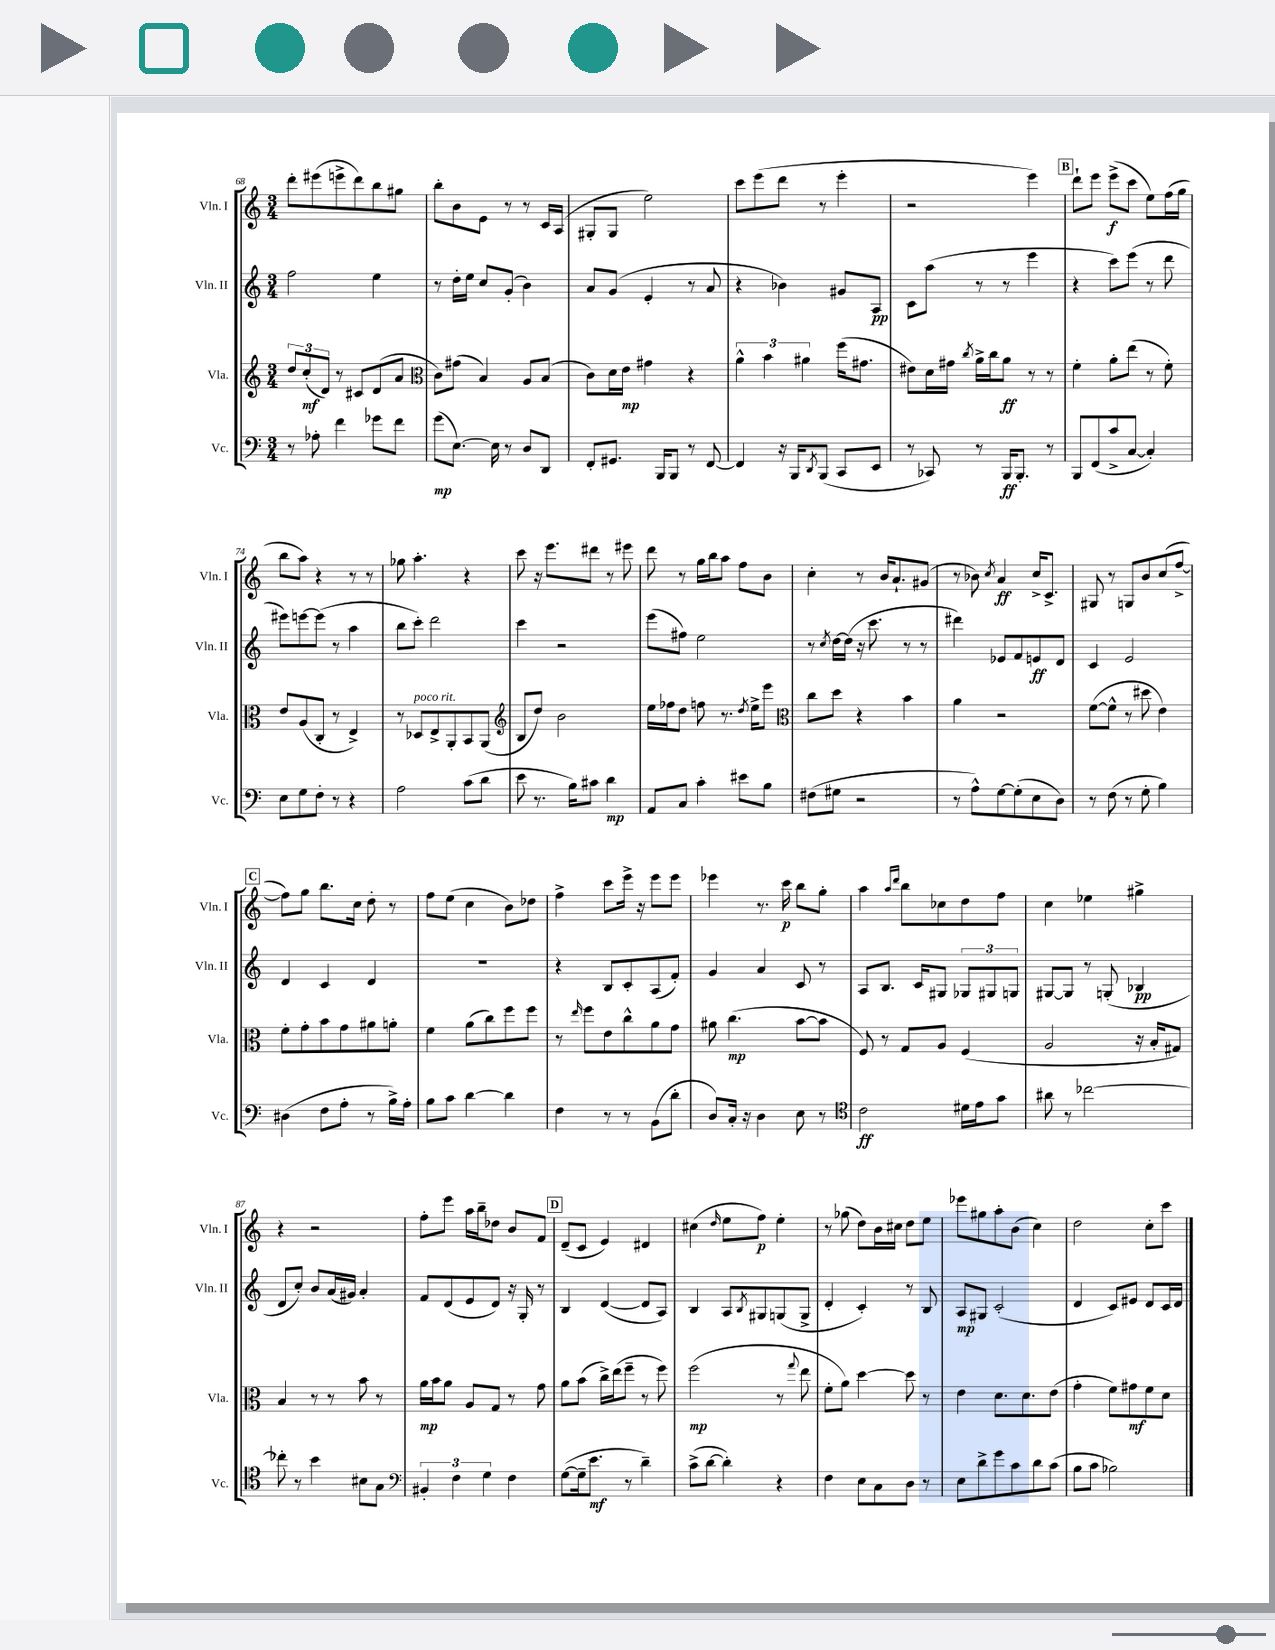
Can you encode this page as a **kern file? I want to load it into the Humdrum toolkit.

**kern	**dynam	**kern	**dynam	**kern	**dynam	**kern	**dynam
*part4	*part4	*part3	*part3	*part2	*part2	*part1	*part1
*staff4	*staff4	*staff3	*staff3	*staff2	*staff2	*staff1	*staff1
*I"Vc.	*	*I"Vla.	*	*I"Vln. II	*	*I"Vln. I	*
*I'Vc.	*	*I'Vla.	*	*I'Vln. II	*	*I'Vln. I	*
*clefF4	*	*clefG2	*	*clefG2	*	*clefG2	*
*k[]	*	*k[]	*	*k[]	*	*k[]	*
*M3/4	*	*M3/4	*	*M3/4	*	*M3/4	*
=68	=68	=68	=68	=68	=68	=68	=68
8r	.	12dd/L	.	2ff\	.	8ddd'\L	.
.	.	(12cc'/	mf	.	.	.	.
8A-X'\	.	.	.	.	.	(8eee#X\	.
.	.	12d/J)	.	.	.	.	.
4f\	.	8r	.	.	.	8eeen^\	.
.	.	8c#X/L	.	.	.	8ddd\)	.
8g-X\L	.	(8d/	.	4ee\	.	8bb\	.
8f\J	.	8a/J	.	.	.	8gg#X\J	.
=69	=69	=69	=69	=69	=69	=69	=69
*	*	*clefC3	*	*	*	*	*
(8g\L	mp	8c\L)	.	8r	.	8bb'\L	.
[8.E\J)	.	(8g#X\J	.	16dd'\LL	.	8b\	.
.	.	.	.	16ee\JJ	.	.	.
.	.	4B/)	.	8cc/L	.	8e\J	.
16E\]	.	.	.	.	.	.	.
8r	.	.	.	(8g'/J	.	8r	.
8D/L	.	8A/L	.	4b\)	.	8r	.
8DD/J	.	(8B/J	.	.	.	16c/LL	.
.	.	.	.	.	.	(16A/JJ	.
=70	=70	=70	=70	=70	=70	=70	=70
8FF'/L	.	8c\L)	.	8a/L	.	8G#X'/L	.
8.GG#X/J	.	16d\L	.	(8g/J	.	8G#/J	.
.	.	16e\JJ	mp	.	.	.	.
.	.	4g#X\	.	4e'/	.	2ee\)	.
16BBB/KL	.	.	.	.	.	.	.
8BBB/J	.	.	.	.	.	.	.
8r	.	4r	.	8r	.	.	.
[8FF/	.	.	.	8a/	.	.	.
=71	=71	=71	=71	=71	=71	=71	=71
4FF/]	.	6a^^\	.	4r	.	8ccc\L	.
.	.	.	.	.	.	(8eee\	.
.	.	6b\	.	.	.	.	.
16r	.	.	.	4b-X\)	.	8ddd\J	.
16BBB/KL	.	.	.	.	.	.	.
.	.	6a#X\	.	.	.	.	.
8qDD/	.	.	.	.	.	.	.
(8BBB/J	.	.	.	.	.	8r	.
8CC/L	.	(16ff\KL	.	8g#X/L	.	4eee'\	.
.	.	8.g#X\J	.	.	.	.	.
8EE/J	.	.	.	8A/J	pp	.	.
=72	=72	=72	=72	=72	=72	=72	=72
8r	.	8e#X\L)	.	8c\L	.	2r	.
8CC-X/)	.	16d\L	.	(8aa\J	.	.	.
.	.	16g#X\JJ	.	.	.	.	.
.	.	8qcc/	.	.	.	.	.
8r	.	16a^\LL	.	8r	.	.	.
.	.	16cc\J	.	.	.	.	.
16BBB/KL	ff	8a\J	ff	8r	.	.	.
8.BBB'/J	.	.	.	.	.	.	.
.	.	8r	.	4eee\	.	4eee\)	.
8r	.	8r	.	.	.	.	.
!!LO:REH:place=s1:t=B
=73	=73	=73	=73	=73	=73	=73	=73
8BBB/L	.	4f'\	.	4r	.	8ddd`\L	.
(8FF/	.	.	.	.	.	8eee\J	.
8c^/	.	8a'\L	.	8ccc\L)	.	(8eee^\L	f
[8C/J	.	(8ee\J	.	(8eee\J	.	8ccc\J	.
4C'/])	.	8r	.	8r	.	8ee\L)	.
.	.	8f'\)	.	8ddd\	.	(16ff\L	.
.	.	.	.	.	.	16gg\JJ	.
!!LO:LB:g=z
=74	=74	=74	=74	=74	=74	=74	=74
8E\L	.	8e/L	.	8eee#X\L)	.	8bb\L	.
8G\	.	(8A/	.	[8eeen\	.	8aa\J)	.
8F'\J	.	8C'/J	.	(8eee\J]	.	4r	.
8r	.	8r	.	8r	.	.	.
4r	.	4E^/)	.	4aa\	.	8r	.
.	.	.	.	.	.	8r	.
=75	=75	=75	=75	=75	=75	=75	=75
2A\	.	8r	.	8bb\L	.	8gg-X\	.
!	!	!LO:TX:a:i:t=poco rit.	!	!	!	!	!
.	.	8D-X/L	.	8ccc'\J)	.	4.aa'\	.
.	.	8E^/	.	2ddd\	.	.	.
.	.	8AA'/	.	.	.	.	.
(8c\L	.	8BB/	.	.	.	4r	.
8d\J	.	(8AA/J	.	.	.	.	.
=76	=76	=76	=76	=76	=76	=76	=76
*	*	*clefG2	*	*	*	*	*
8e\	.	8B/L	.	4ccc\	.	8ccc\	.
8.r	.	8dd/J)	.	.	.	16r	.
.	.	.	.	.	.	8.eee\L	.
.	.	2b\	.	2r	.	.	.
16B\KL)	.	.	.	.	.	.	.
8c#X\J	.	.	.	.	.	8ddd#X\J	.
4d\	mp	.	.	.	.	8r	.
.	.	.	.	.	.	8eee#X\	.
=77	=77	=77	=77	=77	=77	=77	=77
8AA/L	.	16ee\LL	.	(8eee\L	.	8ddd\	.
.	.	16ff-X\J	.	.	.	.	.
8C/J	.	8dd\J	.	8ff#X\J)	.	8r	.
4c'\	.	8ffn\	.	2ee\	.	16gg\LL	.
.	.	.	.	.	.	16bb\J	.
.	.	8.r	.	.	.	8aa\J	.
8e#X\L	.	.	.	.	.	8ff\L	.
.	.	8qdd/	.	.	.	.	.
.	.	16ee^\KL	.	.	.	.	.
8B\J	.	8eee\J	.	.	.	8b\J	.
=78	=78	=78	=78	=78	=78	=78	=78
*	*	*clefC3	*	*	*	*	*
(8F#X\L	.	8cc\L	.	8r	.	4cc'\	.
.	.	.	.	8qcc/	.	.	.
8G#X\J	.	8dd\J	.	[16dd\LL	.	.	.
.	.	.	.	(16dd\JJ]	.	.	.
2r	.	4r	.	16r	.	8r	.
.	.	.	.	8.ccc\	.	.	.
.	.	.	.	.	.	16b/KL	.
.	.	.	.	.	.	8.a`/	.
.	.	4b\	.	8r	.	.	.
.	.	.	.	8r	.	(8g#X/J	.
=79	=79	=79	=79	=79	=79	=79	=79
8r	.	4a\	.	4ddd#X\)	.	8r	.
8A^^\L)	.	.	.	.	.	8b-X\)	.
.	.	.	.	.	.	8qcc/	.
[8G\	.	2r	.	8e-X/L	.	4a/	ff
(8G'\]	.	.	.	8f/	.	.	.
8E\	.	.	.	8en/	ff	16cc^/KL	.
.	.	.	.	.	.	8.c^/J	.
8D\J)	.	.	.	8d/J	.	.	.
=80	=80	=80	=80	=80	=80	=80	=80
8r	.	([8f\L	.	4c/	.	8G#X/	.
(8F\	.	8f^^\J]	.	.	.	8r	.
8r	.	8r	.	2e/	.	8Gn/L	.
8G'\	.	8dd#X\	.	.	.	8b/	.
4B\)	.	4e\)	.	.	.	(8cc/	.
.	.	.	.	.	.	[8ff^/J	.
!!LO:LB:g=z
!!LO:REH:place=s1:t=C
=81	=81	=81	=81	=81	=81	=81	=81
(4D#X\	.	8f'\L	.	4d/	.	8ff\L])	.
.	.	8g'\	.	.	.	8gg\J	.
8F\L	.	8b\	.	4c/	.	8.bb\L	.
8A'\J	.	8g\	.	.	.	.	.
.	.	.	.	.	.	16cc\Jk	.
8r	.	8a#X\	.	4d/	.	8dd'\	.
16B^\LL)	.	8an'\J	.	.	.	8r	.
16A'\JJ	.	.	.	.	.	.	.
=82	=82	=82	=82	=82	=82	=82	=82
8B\L	.	4f\	.	2.r	.	8ff\L	.
8c\J	.	.	.	.	.	(8ee\J	.
[4d\	.	(8a\L	.	.	.	4cc\	.
.	.	8cc\)	.	.	.	.	.
4d\]	.	8ff\	.	.	.	8b\L)	.
.	.	8ff\J	.	.	.	8dd-X\J	.
=83	=83	=83	=83	=83	=83	=83	=83
4F\	.	8r	.	4r	.	4ff^\	.
.	.	16qqee/	.	.	.	.	.
.	.	8ff\L	.	.	.	.	.
8r	.	8e\	.	8B/L	.	8ccc\L	.
8r	.	8cc^^\	.	8c'/	.	16eee^\Jk	.
.	.	.	.	.	.	16r	.
(8BB\L	.	8a\	.	(8A/	.	8eee\L	.
8d'\J	.	8g\J	.	8f'/J)	.	8eee\J	.
=84	=84	=84	=84	=84	=84	=84	=84
8D/L)	.	8a#X\	.	4g/	.	4eee-X\	.
16C'/Jk	.	(4.cc\	mp	.	.	.	.
16r	.	.	.	.	.	.	.
4D\	.	.	.	4a/	.	8.r	.
.	.	.	.	.	.	16ccc\	p
8E\	.	[8b\L	.	8c/	.	8bb\L	.
8r	.	8b\J]	.	8r	.	8gg'\J	.
=85	=85	=85	=85	=85	=85	=85	=85
*clefC4	*	*	*	*	*	*	*
2c\	ff	8F/)	.	8A/L	.	4aa\	.
.	.	8r	.	8.B/J	.	.	.
.	.	.	.	.	.	16qqaa/LL	.
.	.	.	.	.	.	16qqddd/JJ	.
.	.	8G/L	.	.	.	8bb\L	.
.	.	.	.	16c/KL	.	.	.
.	.	8A/J	.	8G#X/J	.	8cc-X\	.
16d#X\LL	.	(4F/	.	12G-X/L	.	8dd\	.
16e\J	.	.	.	.	.	.	.
.	.	.	.	12G#X/	.	.	.
8g\J	.	.	.	.	.	8ff\J	.
.	.	.	.	12Gn/J	.	.	.
=86	=86	=86	=86	=86	=86	=86	=86
8a#X\	.	2A/	.	[8G#X/L	.	4cc\	.
8r	.	.	.	8G#/J]	.	.	.
[2cc-X\	.	.	.	8r	.	4ee-X\	.
.	.	.	.	(8Gn'/	.	.	.
.	.	16r	.	4B-X/	pp	4gg#X^\	.
.	.	16B'/KL	.	.	.	.	.
.	.	8G#X/J)	.	.	.	.	.
!!LO:LB:g=z
=87	=87	=87	=87	=87	=87	=87	=87
8cc-X'\]	.	4B/	.	8d/L	.	4r	.
8r	.	.	.	8cc'/J)	.	.	.
4b\	.	8r	.	8b/L	.	2r	.
.	.	8r	.	(16a/L	.	.	.
.	.	.	.	16g#X/JJ)	.	.	.
8B#X\L	.	8b\	.	4a'/	.	.	.
8G\J	.	8r	.	.	.	.	.
=88	=88	=88	=88	=88	=88	=88	=88
*clefF4	*	*	*	*	*	*	*
6BB#X'/	.	16a\LL	mp	8f/L	.	8ff'\L	.
.	.	16b\J	.	.	.	.	.
.	.	8a\J	.	(8d/	.	8eee\J	.
6F\	.	.	.	.	.	.	.
.	.	8A/L	.	8e/	.	16aa\LL	.
.	.	.	.	.	.	16bb~\J	.
6G\	.	.	.	.	.	.	.
.	.	8G/J	.	8d/J)	.	8dd-X\J	.
4F\	.	8r	.	16r	.	8b/L	.
.	.	.	.	16G'/	.	.	.
.	.	8g\	.	8r	.	8f/J	.
!!LO:REH:place=s1:t=D
=89	=89	=89	=89	=89	=89	=89	=89
([8G\L	.	8a\L	.	4B/	.	(8d~/L	.
16G~\k]	.	(8b\J	.	.	.	8c/J	.
8.e\J	mf	.	.	.	.	.	.
.	.	16cc^\LL)	.	([4d/	.	4e/)	.
.	.	(16ee\J	.	.	.	.	.
8r	.	8ff~\J	.	.	.	.	.
4d~\)	.	8r	.	8d/L]	.	4d#X/	.
.	.	8ff\)	.	8A/J)	.	.	.
=90	=90	=90	=90	=90	=90	=90	=90
(8c^\L	.	(2ff\	mp	4B/	.	(4cc#X\	.
[8d\J	.	.	.	.	.	.	.
.	.	.	.	.	.	16qqdd/	.
4d'\])	.	.	.	8A/L	.	8ee\L	.
.	.	.	.	8qB/	.	.	.
.	.	.	.	8G#X/	.	8ff\J)	p
4r	.	8r	.	(8Gn/	.	4ee'\	.
.	.	8qqgg/	.	.	.	.	.
.	.	8ee\	.	8G^/J	.	.	.
=91	=91	=91	=91	=91	=91	=91	=91
4F\	.	8f'\L	.	4d'/	.	8r	.
.	.	8a\J)	.	.	.	(8gg-X\	.
8E\L	.	[4dd\	.	4c'/)	.	8dd\L)	.
8C\	.	.	.	.	.	16b\L	.
.	.	.	.	.	.	16cc#X\JJ	.
8D\J	.	8dd\]	.	8r	.	8dd\L	.
8r	.	8r	.	8B/	.	8ee\J	.
=92	=92	=92	=92	=92	=92	=92	=92
8E\L	.	4e\	.	8A/L	mp	8eee-X\L	.
8d^\	.	.	.	8G#X/J	.	8gg#X\	.
8g\	.	8.d\L	.	(2c'/	.	8aa'\	.
8c\	.	.	.	.	.	(8b\J	.
.	.	8.d\	.	.	.	.	.
8d\	.	.	.	.	.	4cc\)	.
(8c\J	.	(8e\J	.	.	.	.	.
=93	=93	=93	=93	=93	=93	=93	=93
8B\L	.	4g'\	.	4d/	.	2dd\	.
8c\J	.	.	.	.	.	.	.
2B-X\)	.	8f\L)	.	8c/L)	.	.	.
.	.	8g#X\	mf	8e#X/J	.	.	.
.	.	8f\	.	8d/L	.	8cc'\L	.
.	.	8d\J	.	16c/L	.	8ccc\J	.
.	.	.	.	16d/JJ	.	.	.
==	==	==	==	==	==	==	==
*-	*-	*-	*-	*-	*-	*-	*-
